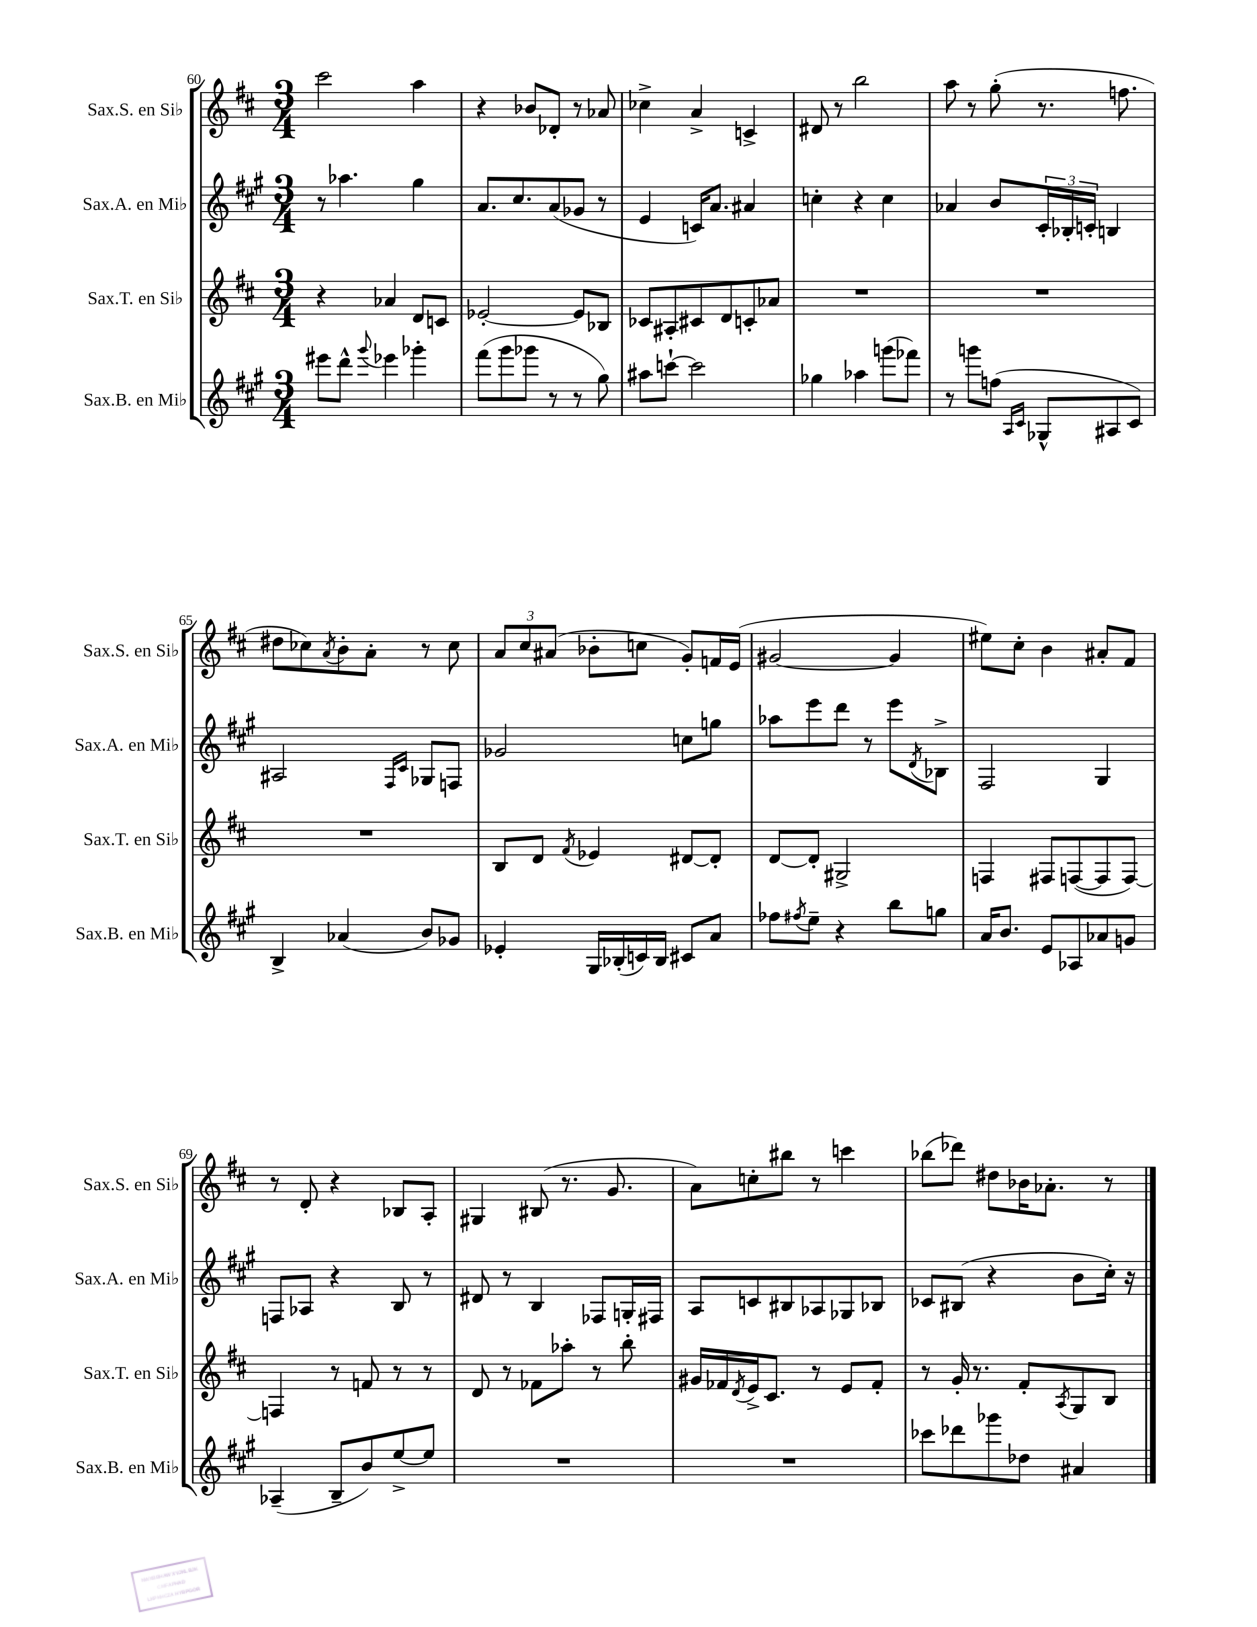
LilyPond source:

<<
\new StaffGroup <<
\new Staff = "s0" \with { instrumentName = "Sax.S. en Sib" shortInstrumentName = "Sax.S. en Sib" } {
    \clef treble \key d \major \numericTimeSignature \time 3/4
    cis'''2 a''4 |
    r4 bes'8 des'8-. r8 aes'8 |
    ces''4-> a'4-> c'4-> |
    dis'8 r8 b''2 |
    a''8 r8 g''8-.( r8. f''8. |
    dis''8 ces''8) \acciaccatura { a'8 } b'8-. a'8-. r8 ces''8 |
    \tuplet 3/2 { a'8 cis''8 ais'8( } bes'8-. c''8 g'8-.) f'16 e'16( |
    gis'2~ gis'4 |
    eis''8) cis''8-. b'4 ais'8-. fis'8 |
    r8 d'8-. r4 bes8 a8-. |
    gis4 bis8( r8. g'8. |
    a'8) c''8-. bis''8 r8 c'''4 |
    bes''8( des'''8) dis''8 bes'16 aes'8.-. r8 \bar "|." |
}
\new Staff = "s1" \with { instrumentName = "Sax.A. en Mib" shortInstrumentName = "Sax.A. en Mib" } {
    \clef treble \key a \major \numericTimeSignature \time 3/4
    r8 aes''4. gis''4 |
    a'8. cis''8. a'8( ges'8 r8 |
    e'4 c'16) a'8. ais'4 |
    c''4-. r4 c''4 |
    aes'4 b'8 \tuplet 3/2 { cis'16-. bes16-. c'16-. } b4 |
    ais2 \grace { fis16 cis'16 } ges8 f8 |
    ges'2 c''8 g''8 |
    aes''8 e'''8 d'''8 r8 e'''8 \acciaccatura { d'8 } bes8-> |
    fis2 gis4 |
    f8 aes8 r4 b8 r8 |
    dis'8 r8 b4 fes8 g16-. fis16 |
    a8 c'8 bis8 aes8 ges8 bes8 |
    ces'8 bis8( r4 b'8 cis''16-.) r16 \bar "|." |
}
\new Staff = "s2" \with { instrumentName = "Sax.T. en Sib" shortInstrumentName = "Sax.T. en Sib" } {
    \clef treble \key d \major \numericTimeSignature \time 3/4
    r4 aes'4 d'8 c'8 |
    ees'2~-. ees'8 bes8 |
    ces'8 ais8-. cis'8 d'8 c'8-. aes'8 |
    R2. |
    R2. |
    R2. |
    b8 d'8 \acciaccatura { fis'8 } ees'4 dis'8~ dis'8-. |
    d'8~ d'8-. gis2-> |
    f4 fis8 f8~( f8 f8~) |
    f4 r8 f'8 r8 r8 |
    d'8 r8 fes'8 aes''8-. r8 b''8-. |
    gis'16 fes'16 \acciaccatura { d'8 } e'16-> cis'8. r8 e'8 fes'8-. |
    r8 g'16-. r8. fis'8-. \acciaccatura { a8 } g8 b8 \bar "|." |
}
\new Staff = "s3" \with { instrumentName = "Sax.B. en Mib" shortInstrumentName = "Sax.B. en Mib" } {
    \clef treble \key a \major \numericTimeSignature \time 3/4
    eis'''8 d'''8-^ \appoggiatura { gis'''8 } ees'''4 ges'''4-. |
    fis'''8( gis'''8 ges'''8 r8 r8 gis''8) |
    ais''8 c'''8~-! c'''2 |
    ges''4 aes''4 g'''8( fes'''8) |
    r8 g'''8 f''8( \grace { a16 cis'16 } ges8-^ ais8 cis'8) |
    b4-> aes'4( b'8) ges'8 |
    ees'4-. gis16 bes16-.( c'16) bes16 cis'8 a'8 |
    fes''8 \acciaccatura { fis''8 } e''8-- r4 b''8 g''8 |
    a'16 b'8. e'8 aes8 aes'8 g'8 |
    aes4--( b8-- b'8) e''8~-> e''8 |
    R2. |
    R2. |
    ces'''8 des'''8 ges'''8 des''8 ais'4 \bar "|." |
}
>>
>>
\layout { \context { \Score currentBarNumber = #60 } }
